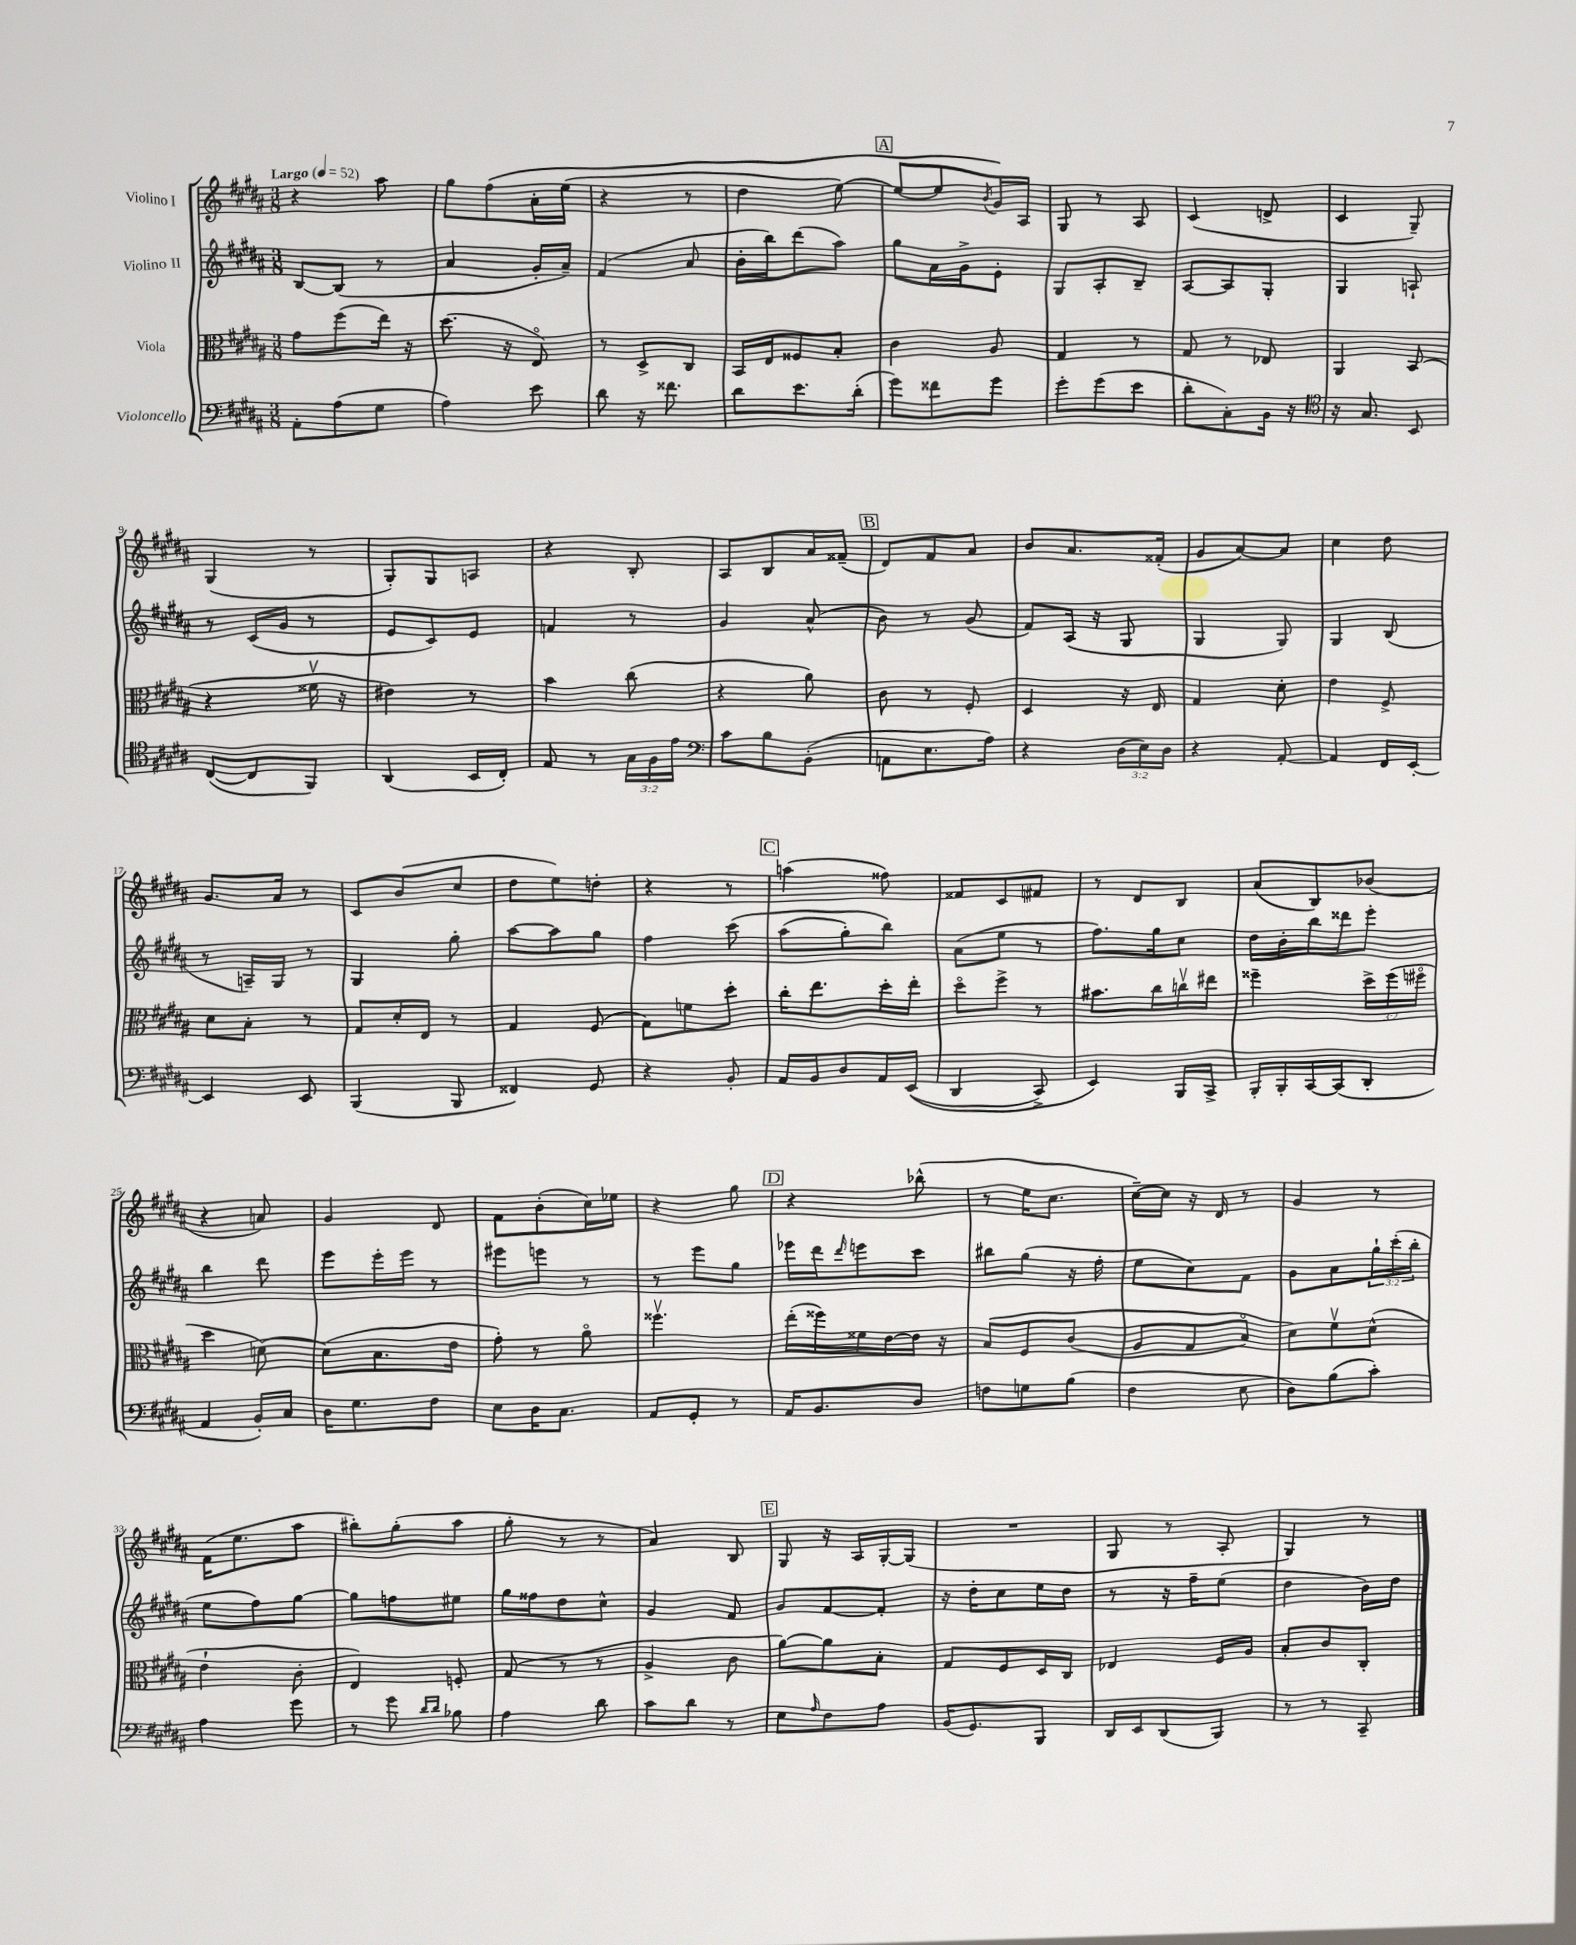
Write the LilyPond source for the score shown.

<<
\new StaffGroup <<
\new Staff = "s0" \with { instrumentName = "Violino I" } {
    \clef treble \key b \major \numericTimeSignature \time 3/8 \tempo "Largo" 4 = 52
    r4 ais''8 |
    gis''8 fis''8\( ais'16-. e''16( |
    r4 r8 |
    dis''4 e''8~) |
    \mark \markup { \box "A" } e''8~ e''8 \acciaccatura { b'8 } gis'16\) ais16 |
    gis8 r8 ais8 |
    cis'4( d'8-> |
    cis'4 gis8--) |
    gis4( r8 |
    gis8-.) gis8 a8 |
    r4 b8-. |
    ais8 b8 ais'16 fisis'16--( |
    \mark \markup { \box "B" } dis'8) fis'8 ais'8 |
    b'8 ais'8. fisis'16-.( |
    gis'8 ais'8~) ais'8 |
    cis''4 dis''8 |
    gis'8. ais'16 r8 |
    cis'8 b'8( cis''8 |
    dis''8 e''8) d''8-. |
    r4 r8 |
    \mark \markup { \box "C" } a''4( fisis''8) |
    fisis'8 cis'8 fis'8 |
    r8 dis'8 b8 |
    ais'8( b8) bes'8( |
    r4 a'8) |
    gis'4 dis'8 |
    fis'8 b'8-.( cis''16) ees''16 |
    r4 gis''8 |
    \mark \markup { \box "D" } r4 bes''8-^( |
    r8 e''16 cis''8. |
    cis''16~--) cis''16 r16 dis'16 r8 |
    gis'4 r8 |
    fis'16( e''8. ais''8 |
    bis''8-.) gis''8-.( ais''8 |
    gis''8-. r8 r8 |
    ais'4) b8 |
    \mark \markup { \box "E" } gis8 r16 ais16 gis16~-. gis16( |
    R4. |
    gis8 r8 ais8-. |
    gis4) r8 \bar "|." |
}
\new Staff = "s1" \with { instrumentName = "Violino II" } {
    \clef treble \key b \major \numericTimeSignature \time 3/8 \override Staff.TupletNumber.text = #tuplet-number::calc-fraction-text
    b8~ b8( r8 |
    ais'4 gis'16-. ais'16--) |
    fis'4( ais'8 |
    b'16-. b''16) dis'''8( ais''8) |
    \mark \markup { \box "A" } gis''8 ais'16 gis'16-> e'8-. |
    gis8 ais8-. b8-- |
    ais8~ ais8 gis8-. |
    gis4 a8-! |
    r8 cis'16( gis'16 r8 |
    e'8 cis'8) e'8 |
    f'4 r8 |
    gis'4 ais'8-^( |
    \mark \markup { \box "B" } b'8) r8 gis'8( |
    fis'8) ais16( r16 gis8 |
    gis4 gis8) |
    gis4 b8( |
    r8 a16--) gis16 r8 |
    gis4 gis''8-. |
    ais''8~ ais''8 gis''8 |
    fis''4 cis'''8\( |
    \mark \markup { \box "C" } ais''8( gis''8-.) b''8\) |
    ais'8( e''8 r8 |
    fis''8.) gis''16 cis''8 |
    dis''16 b'16-. b''16 disis'''16 e'''8-. |
    b''4 dis'''8 |
    e'''8 e'''16-. e'''16 r8 |
    eis'''8 e'''8 r8 |
    r8 e'''8 gis''8 |
    \mark \markup { \box "D" } ees'''16 dis'''16 \grace { dis'''16 } e'''8 cis'''8 |
    bis''8 gis''8( r16 fis''16-. |
    e''8 cis''8) fis'8 |
    gis'8 ais'8 \tuplet 3/2 { gis''16-! cis'''16-.( b''16-. } |
    e''8 fis''8) gis''8~ |
    gis''8 f''8 eis''8 |
    gis''16 fisis''16 dis''8 cis''8-^ |
    gis'4 fis'8 |
    \mark \markup { \box "E" } gis'8 fis'8~ fis'8-. |
    r16 dis''16-. cis''8 e''16 dis''16 |
    r8 r16 fis''16-- e''8( |
    dis''4 b'16) dis''16 \bar "|." |
}
\new Staff = "s2" \with { instrumentName = "Viola" } {
    \clef alto \key b \major \numericTimeSignature \time 3/8 \override Staff.TupletNumber.text = #tuplet-number::calc-fraction-text
    gis'8 fis''8( e''16) r16 |
    dis''8.( r16 e8\flageolet) |
    r8 dis8-> cis8 |
    b,16 e16 fisis8 b8-. |
    \mark \markup { \box "A" } cis'4 ais8 |
    gis4 r8 |
    gis8 r8 ees8 |
    ais,4 b,8( |
    r4 fisis'16\upbow r16 |
    eis'4) r8 |
    b'4 cis''8( |
    r4 ais'8) |
    \mark \markup { \box "B" } cis'8 r8 fis8-. |
    dis4 r16 e16 |
    gis4 dis'8-. |
    e'4 fis8-> |
    dis'8 b8-. r8 |
    gis8 dis'16-. e16 r8 |
    gis4 fis8( |
    gis8) f'8 dis''8-. |
    \mark \markup { \box "C" } cis''16-. e''8. dis''16-. e''16-. |
    dis''8\flageolet fis''8-> r8 |
    bis'8. cis''16 c''16\upbow eis''16 |
    fisis''4-- \tuplet 3/2 { dis''16-> fisis''16( fis''16\flageolet } |
    dis''4 d'8~) |
    d'8( b8. e'16 |
    gis'8-.) r8 ais'8\flageolet |
    fisis''4.\upbow |
    \mark \markup { \box "D" } e''16-.( fisis''16) fisis'16 e'16~ e'16 r16 |
    b8\( fis8 cis'8( |
    ais8 gis8 b8\flageolet) |
    dis'8\) fis'8\upbow dis'8-^( |
    e'4-! cis'8-. |
    e4) f8-. |
    gis8( r8 r8 |
    ais4-> cis'8 |
    \mark \markup { \box "E" } ais'8~) ais'8 b8-. |
    gis8 fis8 dis16 cis16 |
    ees4 fis16 ais16 |
    b8-. cis'8 cis8-. \bar "|." |
}
\new Staff = "s3" \with { instrumentName = "Violoncello" } {
    \clef bass \key b \major \numericTimeSignature \time 3/8 \override Staff.TupletNumber.text = #tuplet-number::calc-fraction-text
    ais,8-. ais8( gis8 |
    ais4) e'8 |
    dis'8 r16 fisis'8. |
    dis'8 e'8. dis'16-.( |
    \mark \markup { \box "A" } gis'8) fisis'8 gis'8 |
    gis'8-. gis'8( e'8 |
    dis'8-. cis8-.) b,16 r16 |
    \clef tenor r16 gis8. b,8 |
    cis8~( cis8 fis,8) |
    ais,4( b,16 cis16-.) |
    e8 r8 \tuplet 3/2 { gis16 fis16 e'16 } |
    \clef bass cis'8 b8 b,8-.( |
    \mark \markup { \box "B" } a,8 e8. ais16) |
    r4 \tuplet 3/2 { dis16( e16) dis16 } |
    r4 ais,8~-. |
    ais,4 fis,16 e,16~-. |
    e,4 e,8 |
    b,,4( b,,8 |
    fisis,4) gis,8 |
    r4 b,8-. |
    \mark \markup { \box "C" } ais,16 b,16 dis8 ais,16 e,16(\( |
    dis,4 cis,8->) |
    e,4\) b,,16 cis,16-> |
    b,,16-. b,,16-. cis,16~ cis,16( dis,8-. |
    ais,4 b,16-.) cis16 |
    dis16 gis8. fis8 |
    e8 dis16 cis8. |
    ais,8 gis,8-. r8 |
    \mark \markup { \box "D" } ais,16 b,8. dis8 |
    f8 g8 b8( |
    fis4 e8 |
    dis8) b8( cis'8-.) |
    ais4 gis'8 |
    r8 gis'8 \grace { dis'16 dis'16 } bes8 |
    ais4 dis'8 |
    cis'8 dis'8 r8 |
    \mark \markup { \box "E" } e8 \grace { ais16 } fis8 ais8 |
    b,16( gis,8.) b,,8 |
    dis,16 e,16 dis,8( b,,8) |
    r8 r8 cis,8-- \bar "|." |
}
>>
>>
